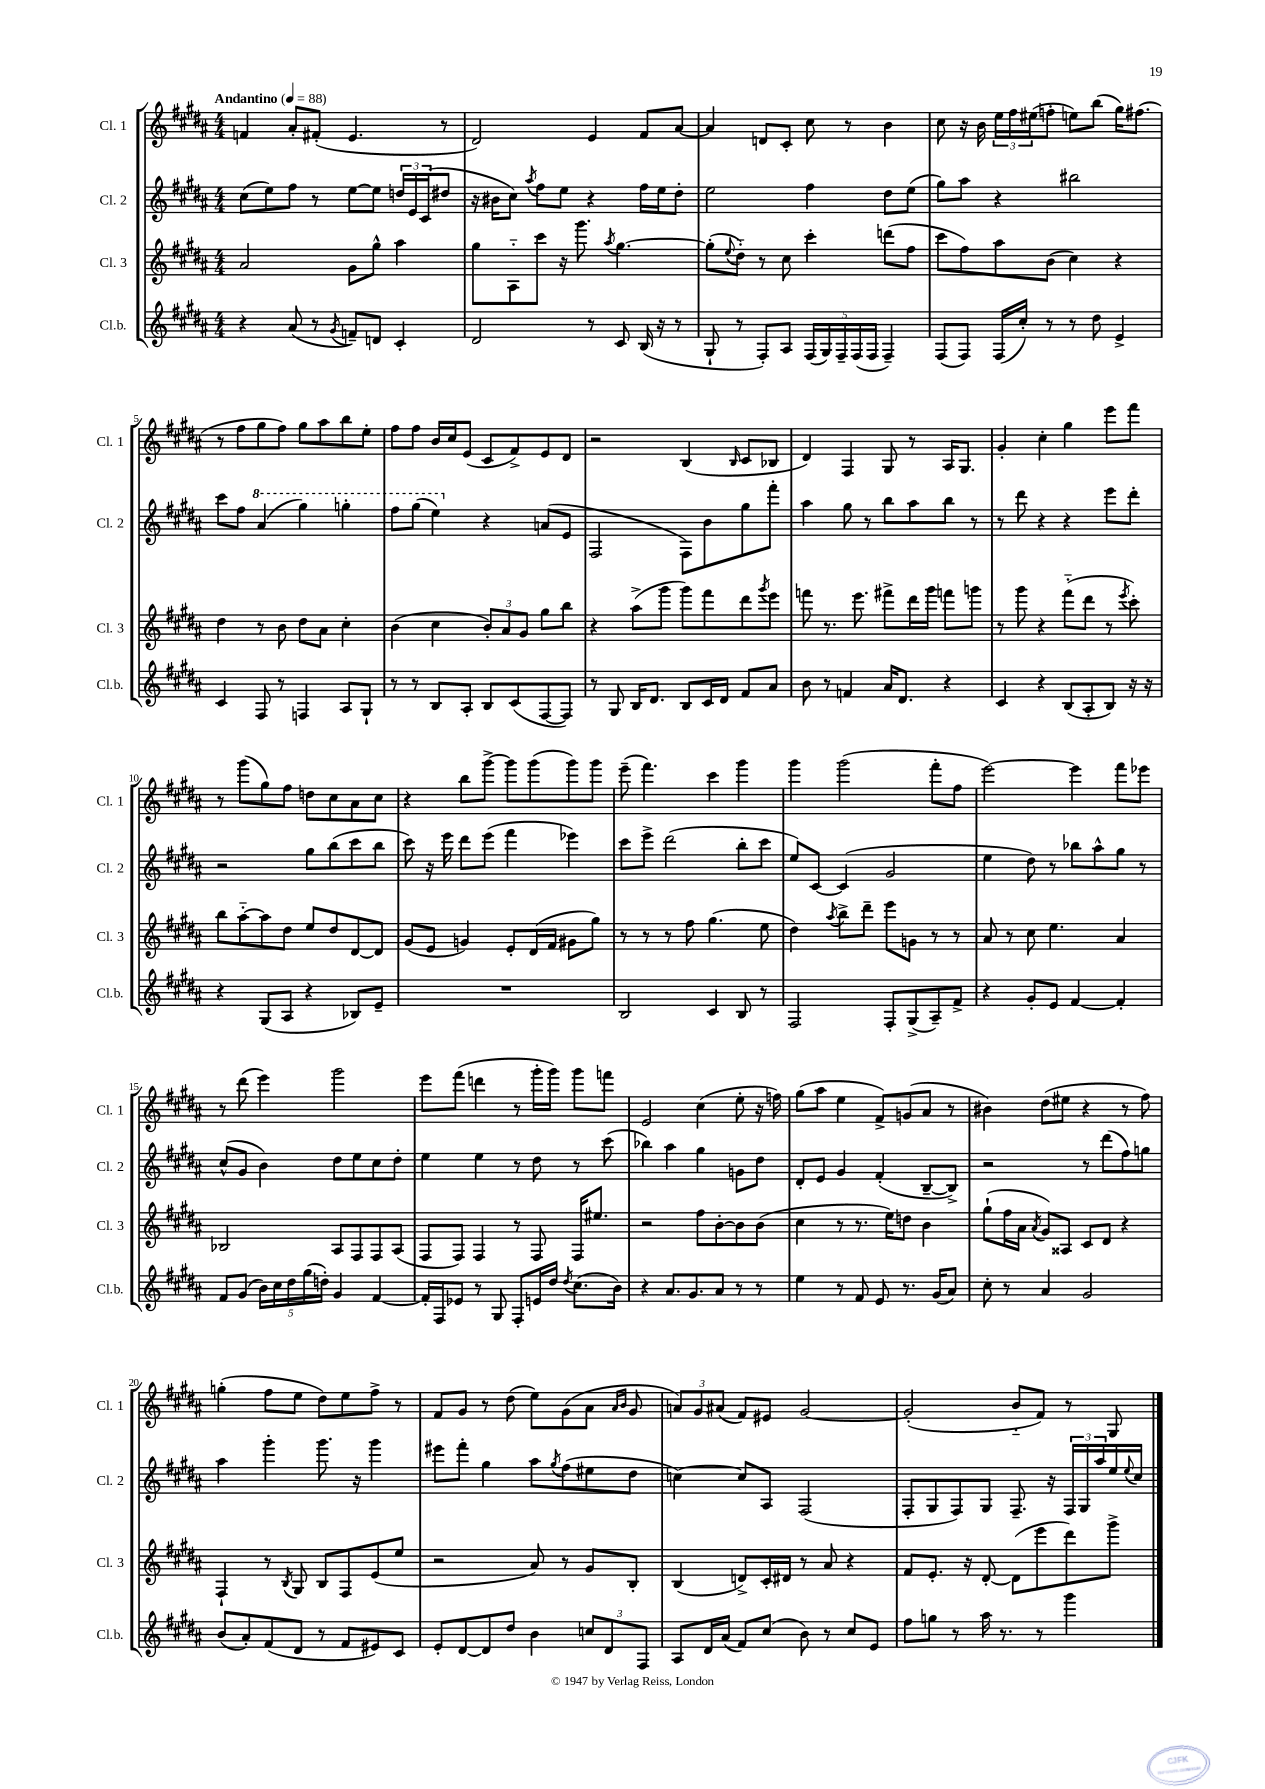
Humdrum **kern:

**kern	**kern	**kern	**kern
*staff4	*staff3	*staff2	*staff1
*clefG2	*clefG2	*clefG2	*clefG2
*k[f#c#g#d#a#]	*k[f#c#g#d#a#]	*k[f#c#g#d#a#]	*k[f#c#g#d#a#]
*M4/4	*M4/4	*M4/4	*M4/4
*MM88	*MM88	*MM88	*MM88
4r	2a#	(8cc#	4f
.	.	8ee)	.
(8a#	.	8ff#	8a#'
8r	.	8r	(8f#'
8qg#	.	.	.
8f~)	8g#	[8ee	4.e
8d	8gg#^^	8ee]	.
4c#'	4aa#	24dd	.
.	.	24e	.
.	.	(24c#	.
.	.	8dd#	8r
=	=	=	=
2d#	8gg#	16r	2d#)
.	.	16b#	.
.	8A#'~	8cc#)	.
.	.	8qaa#	.
.	8ccc#	8ff#	.
.	16r	8ee	.
.	8.ggg#	.	.
8r	.	4r	4e
.	8qaa#	.	.
8c#	[4.gg#	.	.
(16B	.	16ff#	8f#
16r	.	16ee	.
8r	.	8dd#'	[8a#
=	=	=	=
8G#`	(8gg#']	2ee	4a#]
.	8qqee	.	.
8r	8dd#'~)	.	.
8F#')	8r	.	8d
8A#	8cc#	.	8c#'
(20F#	4ccc#'	4ff#	8cc#
20G#)	.	.	.
20F#~	.	.	.
.	.	.	8r
(20F#	.	.	.
20F#	.	.	.
4F#~)	(8ddd	8dd#	4b
.	8ff#	(8ee	.
=	=	=	=
(8F#	8ccc#	8gg#)	8cc#
8F#)	8ff#)	8aa#	16r
.	.	.	16b
(16F#	8aa#	4r	24ee
.	.	.	24ff#
16cc#')	.	.	.
.	.	.	(24ee#
8r	(8b	.	8ff'
8r	4cc#)	2bb#	8ee)
8dd#	.	.	(8bb
4e^	4r	.	16gg#)
.	.	.	(8.ff#
=	=	=	=
4c#	4dd#	8ccc#	8r
.	.	8ff#	8ff#
8F#	8r	(4aa#	8gg#
8r	8b	.	8ff#)
4F	8dd#	4ggg#)	8gg#
.	8a#	.	8aa#
8A#	4cc#'	4ggg'	8bb
8G#`	.	.	8ee'
=	=	=	=
8r	(4b	8fff#	8ff#
8r	.	(8ggg#	8ff#
8B	4cc#	4eee)	16b
.	.	.	16cc#
8A#'	.	.	(8e
8B	12b')	4r	8c#
.	12a#	.	.
(8c#	.	.	8f#^)
.	12g#	.	.
[8F#	8gg#	(8a	8e
8F#])	8bb	8e	8d#
=	=	=	=
8r	4r	2F#	2r
8G#	.	.	.
16B	(8aa#^	.	.
8.d#	.	.	.
.	8ggg#	.	.
8B	8ggg#)	8F#)	(4B
16c#	8fff#	8b	.
16d#	.	.	.
.	.	.	16qqB
8f#	8ddd#	8gg#	8c#
.	8qggg#	.	.
8a#	8eee	8fff#'	8B-
=	=	=	=
8b	8fff	4aa#	4d#)
8r	8.r	.	.
4f	.	8gg#	4F#
.	8.eee	.	.
.	.	8r	.
16a#	8fff#^	8bb	8G#
8.d#	.	.	.
.	16ddd#	8aa#	8r
.	16ggg#	.	.
4r	8fff	8bb	16A#
.	.	.	8.G#
.	8ggg	8r	.
=	=	=	=
4c#	8r	8r	4g#'
.	8ggg#	8ddd#	.
4r	4r	4r	4cc#'
(8B	(8fff#'~	4r	4gg#
8A#'	8ddd#	.	.
8B)	8r	8eee	8eee
.	8qeee	.	.
16r	8ccc#')	8ddd#'	8fff#
16r	.	.	.
=	=	=	=
4r	8bb	2r	8r
.	[8aa#'~	.	(8ggg#
(8G#	8aa#]	.	8gg#)
8A#	8dd#	.	8ff#
4r	8ee	8gg#	8dd
.	8dd#	(8bb	8cc#
8B-)	[8d#	8ccc#	8a#
8e~	8d#]	8bb	8cc#
=	=	=	=
1r	(8g#	8ccc#)	4r
.	8e	16r	.
.	.	16eee	.
.	4g)	8ddd#	8bb
.	.	(8eee	[8ggg#^
.	8e'	4fff#	8ggg#]
.	(16d#	.	(8ggg#
.	16f#	.	.
.	8g#	4eee-)	8ggg#)
.	8gg#)	.	8ggg#
=	=	=	=
2B	8r	8ccc#	(8eee~
.	8r	8eee^	4.fff#)
.	8r	(2ddd#	.
.	8ff#	.	.
4c#	(4.gg#	.	4ccc#
8B	.	8bb'	4ggg#
8r	8ee	8ccc#	.
=	=	=	=
2F#	4dd#)	8ee)	4ggg#
.	.	[8c#	.
.	8qaa#	.	.
.	8bb^	(4c#]	(2ggg#
.	8ddd#~	.	.
8F#'	8eee	2g#	.
(8G#^	8g	.	.
8A#~)	8r	.	8fff#'
8f#^	8r	.	8ff#
=	=	=	=
4r	8a#	4ee	[2eee)
.	8r	.	.
8g#'	8cc#	8dd#)	.
8e	4.ee	8r	.
[4f#	.	8bb-	4eee]
.	.	8aa#^^	.
4f#']	4a#	8gg#	8fff#
.	.	8r	8eee-
=	=	=	=
8f#	2B-	(8cc#^^	8r
(8g#	.	8g#	(8ddd#
20b)	.	4b)	4eee)
20cc#	.	.	.
20dd#	.	.	.
(20gg#	.	.	.
20dd')	.	.	.
4g#	8A#	8dd#	2ggg#
.	8F#	8ee	.
[4f#	8F#	8cc#	.
.	(8A#	8dd#'	.
=	=	=	=
16f#']	8F#	4ee	8eee
16F#	.	.	.
8e-	8F#)	.	(8fff#
8r	4F#	4ee	4ddd
8G#	.	.	.
8F#'	8r	8r	8r
16e	8F#	8dd#	16ggg#'
16dd#	.	.	16ggg#)
8qdd#	.	.	.
(8.cc#	16F#	8r	8ggg#
.	8.ee#	.	.
.	.	(8ccc#	8fff
16b)	.	.	.
=	=	=	=
4r	2r	4bb-)	2e
8.a#	.	4aa#	.
8.g#	.	.	.
.	8ff#	4gg#	(4cc#
8a#	[8b'	.	.
8r	8b]	8g	8ee'
8r	(8b	8dd#	16r
.	.	.	16ff)
=	=	=	=
4ee	4cc#	8d#'	(8gg#
.	.	8e	8aa#
8r	8r	4g#	4ee
8f#	8.r	.	.
8e	.	(4f#'	8f#^)
.	16ee)	.	.
8.r	8dd	.	(8g
.	4b	[8B~	8a#
(16g#	.	.	.
8a#)	.	8B^])	8r
=	=	=	=
8cc#'	(8gg#`	2r	4b#)
8r	16ff#	.	.
.	16a#	.	.
.	8qa#	.	.
4a#	8g#)	.	(8dd#
.	8A##	.	8ee#
2g#	8c#	8r	4r
.	8d#	(8ddd#	.
.	4r	8ff#)	8r
.	.	8gg	8ff#)
=	=	=	=
(8b	4F#`	4aa#	(4gg'
8a#')	.	.	.
(8f#	8r	4ggg#'	8ff#
.	8qB	.	.
8d#	8G#	.	8ee
8r	8B	8.ggg#	8dd#)
8f#	8F#	.	8ee
.	.	16r	.
8e#)	(8e	4ggg#	8ff#^
8c#	8ee	.	8r
=	=	=	=
8e'	2r	8eee#	8f#
[8d#	.	8fff#'	8g#
8d#]	.	4gg#	8r
8dd#	.	.	(8dd#
4b	8a#)	8aa#	8ee)
.	.	8qgg#	.
.	8r	(8ff#	(8g#
12cc	8g#	8ee#	8a#
12d#	.	.	.
.	.	.	16qqa#
.	.	.	16qqb
.	8B'	8dd#	8g#
12F#	.	.	.
=	=	=	=
8A#	(4B	[4cc)	12a)
.	.	.	12g#
16d#	.	.	.
.	.	.	(12a#
(16a#	.	.	.
8f#)	8d^)	8cc]	8f#)
(8cc#	16c#'	8A#	8e#
.	16d#	.	.
8b)	8r	(2F#	[2g#
8r	8a#	.	.
8cc#	4r	.	.
8e	.	.	.
=	=	=	=
8ff#	8f#	8F#'	(2g#']
8gg	8.e'	8G#	.
8r	.	8F#)	.
.	16r	.	.
16aa#	[8d#'	8G#	.
8.r	.	.	.
.	(8d#]	8.F#~	8b'~
8r	8eee	.	8f#)
.	.	16r	.
4ggg#	8ddd#)	24F#	8r
.	.	24G#	.
.	.	24aa#	.
.	8ggg#^	16ee	8G#
.	.	8qqee	.
.	.	16cc#	.
==	==	==	==
*-	*-	*-	*-
